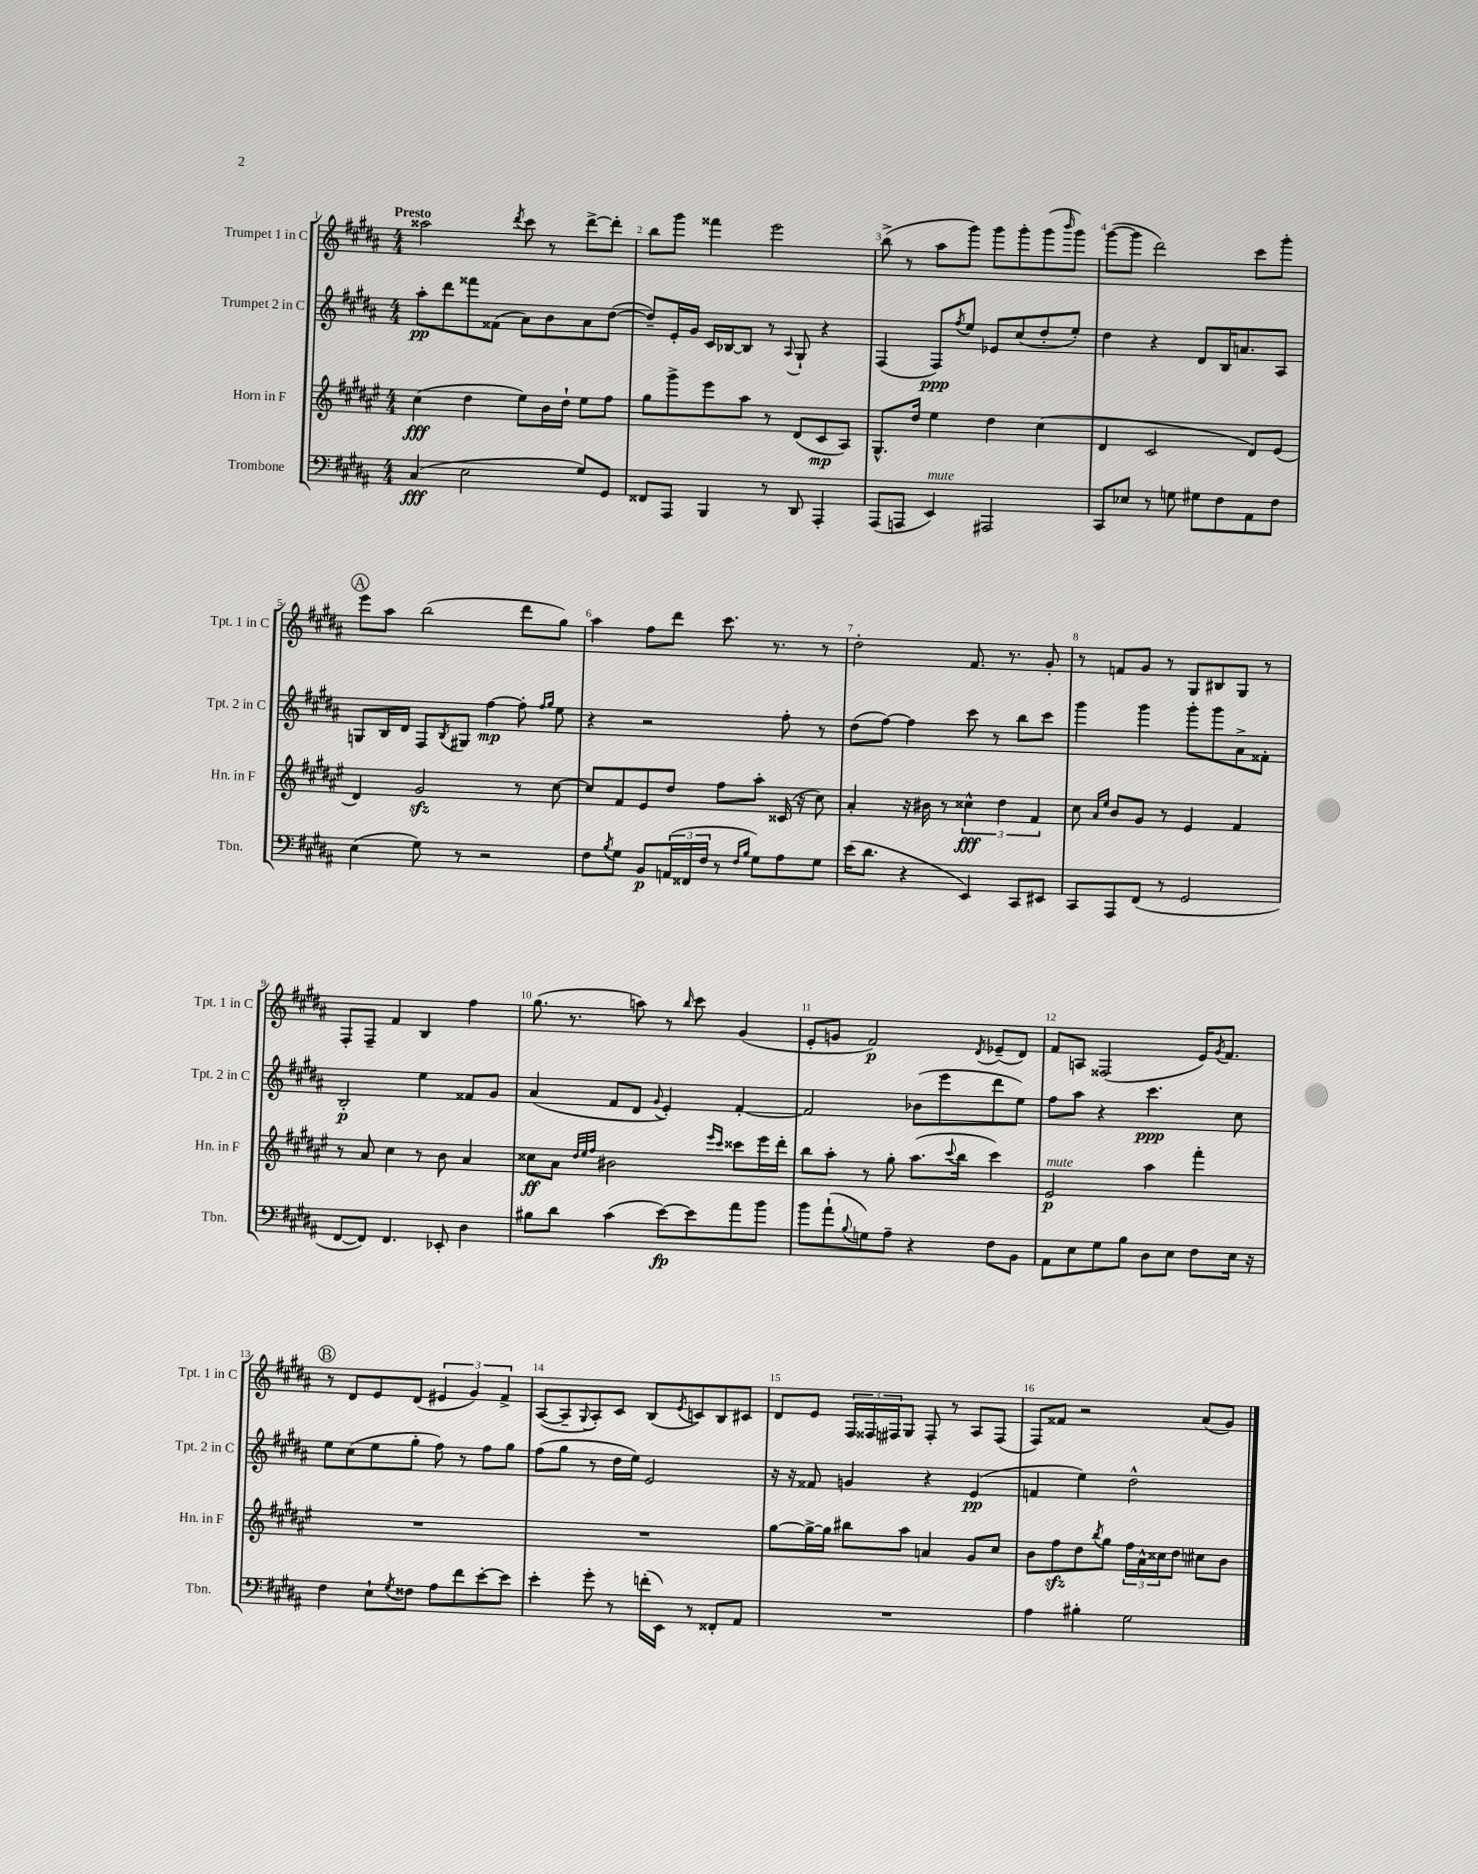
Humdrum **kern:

**kern	**dynam	**kern	**dynam	**kern	**dynam	**kern	**dynam
*part4	*part4	*part3	*part3	*part2	*part2	*part1	*part1
*staff4	*staff4	*staff3	*staff3	*staff2	*staff2	*staff1	*staff1
*I"Trombone	*	*I"Horn in F	*	*I"Trumpet 2 in C	*	*I"Trumpet 1 in C	*
*I'Tbn.	*	*I'Hn. in F	*	*I'Tpt. 2 in C	*	*I'Tpt. 1 in C	*
*clefF4	*	*clefG2	*	*clefG2	*	*clefG2	*
*k[f#c#g#d#a#]	*	*k[f#c#g#d#a#e#]	*	*k[f#c#g#d#a#]	*	*k[f#c#g#d#a#]	*
*M4/4	*	*M4/4	*	*M4/4	*	*M4/4	*
=1	=1	=1	=1	=1	=1	=1	=1
!	!	!	!	!	!	!LO:TX:a:B:t=Presto	!
(4C#/	fff	(4cc#\	fff	8aa#'\L	pp	2aa##X\	.
.	.	.	.	8ddd#\	.	.	.
2E\	.	4dd#\	.	8fff##X\	.	.	.
.	.	.	.	(8f##X\J	.	.	.
.	.	.	.	.	.	8qddd#/	.
.	.	8ee#\L)	.	8a#\L)	.	8ccc#\	.
.	.	16b\L	.	8b\	.	8r	.
.	.	16dd#`\JJ	.	.	.	.	.
8G#/L)	.	8ee#\L	.	8a#\	.	[8ddd#^\L	.
8GG#/J	.	8ff#\J	.	([8dd#\J	.	8ddd#'\J]	.
=2	=2	=2	=2	=2	=2	=2	=2
8FF##X/L	.	8gg#\L	.	8dd#~/L])	.	8bb\L	.
8AAA#/J	.	8ggg#^\	.	16e'/L	.	8ggg#\J	.
.	.	.	.	16g#/JJ	.	.	.
4BBB/	.	8eee#\	.	16c#/LL	.	4fff##X\	.
.	.	.	.	[16B-X/J	.	.	.
.	.	8aa#\J	.	8B-/J]	.	.	.
8r	.	8r	.	8r	.	2eee\	.
.	.	.	.	8qqA#/	.	.	.
8DD#/	.	(8d#/L	.	8G#`/	.	.	.
4AAA#'/	.	8c#/	mp	4r	.	.	.
.	.	8A#/J)	.	.	.	.	.
=3	=3	=3	=3	=3	=3	=3	=3
(8AAA#/L	.	8.G#^^/L	.	(4F#/	.	(8bb^\	.
8AAAn/J	.	.	.	.	.	8r	.
.	.	16dd#/Jk	.	.	.	.	.
!LO:TX:a:i:t=mute	!	!	!	!	!	!	!
4EE/)	.	4ee#\	.	8F#/L)	ppp	8aa#\L	.
.	.	.	.	8qff#/	.	.	.
.	.	.	.	8ee/J	.	8ggg#\J)	.
2AAA#X/	.	4dd#\	.	8e-X/L	.	8ggg#\L	.
.	.	.	.	(8cc#/	.	8ggg#'\	.
.	.	(4cc#\	.	8dd#'/	.	(8ggg#\	.
.	.	.	.	.	.	16qqbbb/	.
.	.	.	.	8ee'/J)	.	8ggg#\J)	.
=4	=4	=4	=4	=4	=4	=4	=4
8CC#/L	.	4d#/	.	4dd#\	.	([8ggg#\L	.
8E-X/J	.	.	.	.	.	8ggg#\J]	.
8r	.	2c#/	.	4r	.	2ddd#\)	.
8Gn\	.	.	.	.	.	.	.
8G#X\L	.	.	.	8d#/L	.	.	.
8F#\	.	.	.	16B/K	.	.	.
.	.	.	.	8.an/	.	.	.
8AA#\	.	8d#/L)	.	.	.	8ccc#\L	.
8F#\J	.	(8e#/J	.	8A#/J	.	8ggg#'\J	.
!!LO:LB:g=z
!!LO:REH:place=s1:t=A
=5	=5	=5	=5	=5	=5	=5	=5
(4E\	.	4d#/)	.	8Gn/L	.	8eee\L	.
.	.	.	.	16B/L	.	8aa#\J	.
.	.	.	.	16d#/JJ	.	.	.
8G#\)	.	2g#zz/	.	8F#/L	.	(2bb\	.
.	.	.	.	8qB/	.	.	.
8r	.	.	.	8G#X/J	.	.	.
2r	.	.	.	[4ff#\	mp	.	.
.	.	8r	.	8ff#'\]	.	8ddd#\L	.
.	.	.	.	16qqff#/LL	.	.	.
.	.	.	.	16qqgg#/JJ	.	.	.
.	.	[8cc#\	.	8ee\	.	8gg#\J)	.
=6	=6	=6	=6	=6	=6	=6	=6
8F#\L	.	8cc#/L]	.	4r	.	4aa#\	.
8qB/	.	.	.	.	.	.	.
8G#\J	.	8f#/	.	.	.	.	.
8BB/L	p	8e#/	.	2r	.	8ff#\L	.
(24AAn/L	.	8dd#/J	.	.	.	8ddd#\J	.
24FF##X/	.	.	.	.	.	.	.
24F#/JJ	.	.	.	.	.	.	.
8r	.	8ff#\L	.	.	.	8.ccc#\	.
16qqF#/LL	.	.	.	.	.	.	.
16qqB/JJ	.	.	.	.	.	.	.
8G#\L)	.	8aa#'\J	.	.	.	.	.
.	.	.	.	.	.	8.r	.
8A#\	.	(16c##X/	.	8ff#'\	.	.	.
.	.	16r	.	.	.	.	.
8G#\J	.	8cc#\)	.	8r	.	8r	.
=7	=7	=7	=7	=7	=7	=7	=7
(16e\KL	.	4a#'/	.	(8dd#\L	.	2dd#'\	.
8.d#\J	.	.	.	.	.	.	.
.	.	.	.	[8ff#\J)	.	.	.
4r	.	16r	.	4ff#\]	.	.	.
.	.	16b#X\	.	.	.	.	.
.	.	8r	.	.	.	.	.
4EE/)	.	6cc##X^^\	fff	8ccc#\	.	8.f#/	.
.	.	.	.	8r	.	.	.
.	.	6dd#\	.	.	.	.	.
.	.	.	.	.	.	8.r	.
8CC#/L	.	.	.	8bb\L	.	.	.
.	.	6f#/	.	.	.	.	.
8EE#X/J	.	.	.	8ccc#\J	.	8g#'/	.
=8	=8	=8	=8	=8	=8	=8	=8
8CC#/L	.	8cc#\	.	4ggg#\	.	8r	.
.	.	16qqa#/LL	.	.	.	.	.
.	.	16qqee#/JJ	.	.	.	.	.
8AAA#/	.	8b/L	.	.	.	8fn/L	.
(8FF#/J	.	8g#/J	.	4ggg#\	.	8g#/J	.
8r	.	8r	.	.	.	8r	.
2GG#/	.	4e#/	.	8ggg#'\L	.	8G#/L	.
.	.	.	.	8ggg#\	.	8B#X/	.
.	.	4f#/	.	8a#^\	.	8G#/J	.
.	.	.	.	8f##X'\J	.	8r	.
!!LO:LB:g=z
=9	=9	=9	=9	=9	=9	=9	=9
[8FF#/L	.	8r	.	2B'/	p	8F#'/L	.
8FF#/J])	.	8a#/	.	.	.	8F#~/J	.
4.FF#/	.	4cc#\	.	.	.	4f#/	.
.	.	8r	.	4ee\	.	4B/	.
8EE-X'/	.	8b\	.	.	.	.	.
4D#\	.	4a#/	.	8f##X/L	.	4ff#\	.
.	.	.	.	8g#/J	.	.	.
=10	=10	=10	=10	=10	=10	=10	=10
8B#X\L	.	8cc##X\L	ff	(4a#/	.	(8.gg#\	.
8d#\J	.	8a#\J	.	.	.	.	.
.	.	.	.	.	.	8.r	.
.	.	32qqdd#/LLL	.	.	.	.	.
.	.	32qqee#/	.	.	.	.	.
.	.	32qqff#/JJJ	.	.	.	.	.
(4c#\	.	2b#X\	.	8f#/L	.	.	.
.	.	.	.	8d#/J	.	8aan\)	.
.	.	.	.	8qqg#/	.	.	.
[8e\L)	fp	.	.	4e'/)	.	8r	.
.	.	.	.	.	.	16qqbb/	.
8e\]	.	.	.	.	.	8ccc#\	.
.	.	16qqeee#/LL	.	.	.	.	.
.	.	16qqccc#/JJ	.	.	.	.	.
8a#\	.	8ccc##X\L	.	[4f#'/	.	(4g#/	.
8b\J	.	16eee#\L	.	.	.	.	.
.	.	16ddd#'\JJ	.	.	.	.	.
=11	=11	=11	=11	=11	=11	=11	=11
8b\L	.	8bb\L	.	2f#/]	.	8e'/L	.
(8a#`\	.	8aa#'\J	.	.	.	8gn/J	.
8qqB/	.	.	.	.	.	.	.
8Gn\)	.	8r	.	.	.	2f#/)	p
8A#~\J	.	8gg#'\	.	.	.	.	.
4r	.	(8.aa#\L	.	(8b-X\L	.	.	.
.	.	.	.	8eee\	.	.	.
.	.	8qqccc#/	.	.	.	.	.
.	.	16bb\Jk	.	.	.	.	.
.	.	.	.	.	.	8qd#/	.
8F#\L	.	4ccc#\)	.	8ddd#\	.	(8e-X~/L	.
8BB\J	.	.	.	8ee\J)	.	8d#/J)	.
=12	=12	=12	=12	=12	=12	=12	=12
!	!	!LO:TX:a:i:t=mute	!	!	!	!	!
8AA#\L	.	2e#/	p	8ff#\L	.	8f#/L	.
8E\	.	.	.	8aa#\J	.	8An/J	.
8G#\	.	.	.	4r	.	(2F##X/	.
8B\J	.	.	.	.	.	.	.
8D#\L	.	4aa#\	.	4.ccc#\	ppp	.	.
8E\J	.	.	.	.	.	.	.
8F#\L	.	4fff#'\	.	.	.	16e/KL)	.
.	.	.	.	.	.	8qg#/	.
.	.	.	.	.	.	8.f#/J	.
16E\Jk	.	.	.	8cc#\	.	.	.
16r	.	.	.	.	.	.	.
!!LO:LB:g=z
!!LO:REH:place=s1:t=B
=13	=13	=13	=13	=13	=13	=13	=13
4F#\	.	1r	.	8ee\L	.	8r	.
.	.	.	.	(8cc#\	.	8d#/L	.
8E`\L	.	.	.	8ee\	.	8e/	.
8qG#/	.	.	.	.	.	.	.
8F##X\J	.	.	.	8gg#'\J	.	(8d#/J	.
8A#\L	.	.	.	8ff#\)	.	6e#X/	.
8f#\	.	.	.	8r	.	.	.
.	.	.	.	.	.	6g#/)	.
[8e'\	.	.	.	8ff#\L	.	.	.
.	.	.	.	.	.	6f#^/	.
8e\J]	.	.	.	8gg#\J	.	.	.
=14	=14	=14	=14	=14	=14	=14	=14
4e'\	.	1r	.	(8ff#\L	.	([8A#/L	.
.	.	.	.	8gg#\J	.	8A#~/]	.
.	.	.	.	.	.	8qqG#/	.
8g#'\	.	.	.	8r	.	8A#'/)	.
8r	.	.	.	16dd#\LL	.	8c#/J	.
.	.	.	.	16ee\JJ)	.	.	.
(16fn'\LL	.	.	.	2e/	.	(8B/L	.
16EE\JJ)	.	.	.	.	.	.	.
.	.	.	.	.	.	8qe/	.
8r	.	.	.	.	.	8cn/)	.
8FF##X'/L	.	.	.	.	.	8B/	.
8AA#/J	.	.	.	.	.	8c#X/J	.
=15	=15	=15	=15	=15	=15	=15	=15
1r	.	[8gg#\L	.	16r	.	8d#/L	.
.	.	.	.	16r	.	.	.
.	.	16gg#^\L_	.	8f##X/	.	8e/J	.
.	.	16gg#\JJ]	.	.	.	.	.
.	.	8bb#X\L	.	4gn/	.	24F#/LL	.
.	.	.	.	.	.	24F##X/	.
.	.	.	.	.	.	24F#X/J	.
.	.	8aa#\J	.	.	.	8G#/J	.
.	.	4an/	.	4r	.	8F#'/	.
.	.	.	.	.	.	8r	.
.	.	8g#/L	.	(4e/	pp	8A#/L	.
.	.	8cc#/J	.	.	.	(8F#/J	.
=16	=16	=16	=16	=16	=16	=16	=16
4A#\	.	8b\L	.	4fn/	.	8F#/L)	.
.	.	8ff#zz\	.	.	.	8f##X/J	.
4B#X'\	.	8dd#\	.	4ee\)	.	2r	.
.	.	8qbb/	.	.	.	.	.
.	.	8gg#\J	.	.	.	.	.
2G#\	.	24ff#\LL	.	2dd#^^\	.	.	.
.	.	24a#^^\	.	.	.	.	.
.	.	24cc##X\J	.	.	.	.	.
.	.	8dd#\J	.	.	.	.	.
.	.	8cc#X\L	.	.	.	(8a#/L	.
.	.	8b\J	.	.	.	8g#/J)	.
==	==	==	==	==	==	==	==
*-	*-	*-	*-	*-	*-	*-	*-
